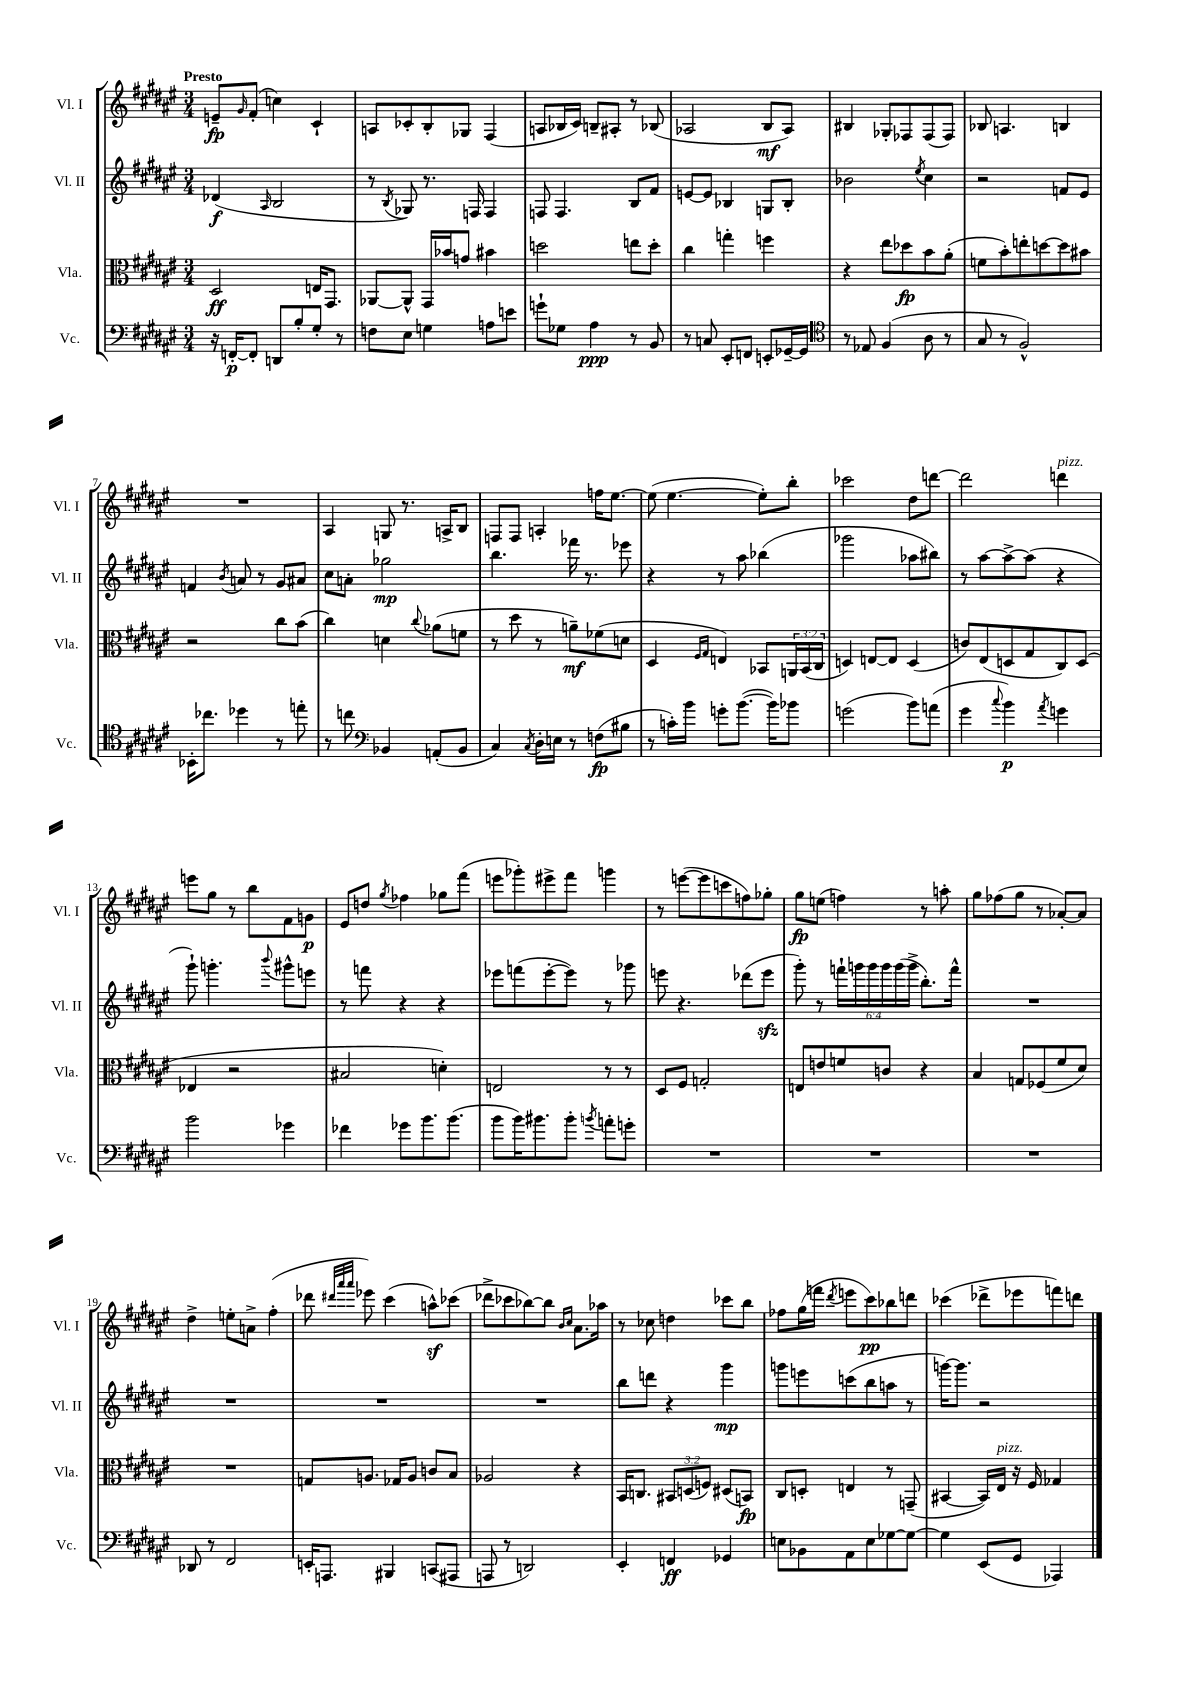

**kern	**kern	**kern	**kern
*staff4	*staff3	*staff2	*staff1
*clefF4	*clefC3	*clefG2	*clefG2
*k[f#c#g#d#a#e#]	*k[f#c#g#d#a#e#]	*k[f#c#g#d#a#e#]	*k[f#c#g#d#a#e#]
*M3/4	*M3/4	*M3/4	*M3/4
16r	2D#/	(4d-/	8e~/L
[16FF'/LK	.	.	.
.	.	.	16qqg#/
8FF'/]J	.	.	(8f#'/J
.	.	16qqA#/	.
8DD/L	.	2B/	4cc\)
8B'/	.	.	.
8G#'/J	16E/LK	.	4c#`/
.	8.GG#/J	.	.
8r	.	.	.
=	=	=	=
8F\L	[8AA-/L	8r	8A/L
.	.	8qB/	.
8E#\J	8AA-^^/]J	8G-/)	8c-'/
4G\	16GG#/LL	8.r	8B'/
.	16b-/J	.	.
.	8g/J	.	8G-/J
.	.	16F/	.
8A\L	4b#\	4F/	(4F#/
8e\J	.	.	.
=	=	=	=
8g`\L	2dd\	8F/	8A/L
8G-\J	.	4.F/	16B-/L
.	.	.	16c#/JJ)
4A#\	.	.	8B~/L
.	.	.	8A#'/J
8r	8ee\L	8B/L	8r
8BB/	8dd'\J	8f#/J	(8B-/
=	=	=	=
8r	4cc#\	[8e/L	2A-/
8C/	.	8e/]J	.
8EE#'/L	4gg'\	4B-/	.
8FF/J	.	.	.
8EE'/L	4ff\	8G/L	8B/L
[16GG-~/L	.	8B-'/J	8A-/J)
16GG-/]JJ	.	.	.
=	=	=	=
*clefC4	*	*	*
8r	4r	2b-\	4B#/
8E-/	.	.	.
(4F#/	8ee#\L	.	8G-'/L
.	8dd-\	.	8F-/
.	.	8qee#/	.
8A#\	8b\	4cc#\	(8F-/
8r	(8a#'\J	.	8F-/J)
=	=	=	=
8G#/	8f\L	2r	8B-/
8r	8b'\)	.	4.A/
2F#^^/)	8ee'\	.	.
.	[8dd\	.	.
.	8dd\]	8f/L	4B/
.	8b#\J	8e#/J	.
=	=	=	=
16BB-'\LK	2r	4f/	2.r
8.cc-\J	.	.	.
.	.	8qb/	.
4dd-\	.	8a/	.
.	.	8r	.
8r	8cc#\L	8g#/L	.
8ee'\	(8b\J	8a#/J	.
=	=	=	=
8r	4cc#\)	8cc#\L	4A#/
8cc\	.	8a'\J	.
*clefF4	*	*	*
4BB-/	4d\	2gg-\	8G/
.	.	.	8.r
.	8qqcc#/	.	.
(8AA'/L	(8a-\L	.	.
.	.	.	16A^/LK
8BB-/J	8f\J	.	8B/J
=	=	=	=
4C#/)	8r	4.bb\	8F/L
.	8dd#\	.	8F/J
8qC#/	.	.	.
16D#'\LL	8r	.	4A'/
16E\JJ	.	.	.
8r	8a~\L)	16fff-\	.
.	.	8.r	.
(8F\L	(8f-\	.	16ff\LK
.	.	.	[8.ee#\J
8B#\J	8d\J	8eee-\	.
=	=	=	=
8r	4D#/	4r	(8ee#\]
16c'\LL)	.	.	[4.ee#\
16b\JJ	.	.	.
.	16qqF#/LL	.	.
.	16qqG#/JJ	.	.
8g'\L	4E/)	8r	.
([8.b\J	.	8aa#\	.
.	8BB-/L	(4bb-\	8ee#'\]L)
16b\]LK)	.	.	.
8b-\J	24AA/L	.	8bb'\J
.	(24BB-/	.	.
.	24C#/JJ	.	.
=	=	=	=
(2g\	4D/)	2ggg-\	2ccc-\
.	[8E/L	.	.
.	8E/]J	.	.
8b\L)	(4D/	8aa-\L	8dd#\L
(8a\J	.	8bb#\J)	[8ddd\J
=	=	=	=
4g#\	8c/L)	8r	2ddd\]
.	(8E#/	[8aa#\L	.
8qqcc#/	.	.	.
4b\)	8D/	8aa#^\_	.
.	8G#/	(8aa#\]J	.
8qa#/	.	.	.
4g\	8C#/)	4r	4ddd\
.	(8D/J	.	.
=	=	=	=
2b\	4E-/	8ggg#`\)	8eee\L
.	.	4.ggg'\	8gg#\J
.	2r	.	8r
.	.	.	8bb\L
.	.	8qqbbb/	.
4g-\	.	8ggg#^^\L	8f#\
.	.	8eee\J	8g\J
=	=	=	=
4f-\	2B#/	8r	8e#/L
.	.	8fff\	8dd/J
.	.	.	8qgg#/
8g-\L	.	4r	4ff-\
8.b\	.	.	.
.	4d'\)	4r	8gg-\L
(8.b\J	.	.	.
.	.	.	(8fff#\J
=	=	=	=
8b\L	2E/	8eee-\L	8eee\L
16b\K)	.	(8fff\	8ggg-'\)
8.b#\	.	.	.
.	.	[8eee-'\	8eee#^\
8b#'\J	.	8eee-\]J)	8fff#\J
8qb/	.	.	.
8a'\L	8r	8r	4ggg\
8g'\J	8r	8ggg-\	.
=	=	=	=
2.r	8D#/L	8eee\	8r
.	8F#/J	4.r	([8eee\L
.	2G'/	.	8eee\]
.	.	.	8ccc\
.	.	(8ddd-\L	8ff\)
.	.	8eee\J	8gg-'\J
=	=	=	=
2.r	8E/L	8ggg#'\)	8gg#\L
.	8e/	8r	(8ee\J
.	8f/	24fff`\LL	4ff\)
.	.	24ggg\	.
.	.	24ggg\	.
.	8c/J	24ggg\	.
.	.	(24ggg\	.
.	.	24ggg^\JJ	.
.	4r	8.bb'\L)	8r
.	.	.	8aa'\
.	.	16fff^^\Jk	.
=	=	=	=
2.r	4B/	2.r	8gg#\L
.	.	.	(8ff-\
.	8G/L	.	8gg#\J
.	(8F-/	.	8r
.	8f#/	.	[8a-'/L)
.	8d#/J)	.	8a-/]J
=	=	=	=
8DD-/	2.r	2.r	4dd#^\
8r	.	.	.
2FF#/	.	.	8ee'\L
.	.	.	8a^\J
.	.	.	(4ff#'\
=	=	=	=
16EE'/LK	8G/L	2.r	8ddd-\
8.AAA/J	.	.	.
.	.	.	32qqddd#/LLL
.	.	.	32qqaaa#/
.	.	.	32qqaaa#/JJJ
.	8.A/J	.	8eee-\)
4BBB#/	.	.	(4ccc#\
.	16G-/LK	.	.
.	8A/J	.	.
(8CC/L	8c/L	.	8aa^^\L)
8AAA#/J	8B/J	.	(8ccc-\J
=	=	=	=
8AAA/	2A-/	2.r	8ddd-^\L
8r	.	.	8ccc-\
2DD/)	.	.	[8bb-\)
.	.	.	8bb-\]J
.	.	.	16qqb/LL
.	.	.	16qqcc#/JJ
.	4r	.	8.a#\L
.	.	.	16aa-\Jk
=	=	=	=
4EE#'/	16BB/LK	8bb\L	8r
.	8.C/J	.	.
.	.	8ddd\J	8cc-\
4FF/	12BB#/L	4r	4dd\
.	(12D/	.	.
.	12F/J)	.	.
4GG-/	(8D#/L	4ggg#\	8ccc-\L
.	8BB/J)	.	8bb\J
=	=	=	=
8E\L	8C#/L	8ggg\L	8ff-\L
8BB-\	8D'/J	8eee\	(16gg#\L
.	.	.	16fff\JJ
.	.	.	8qddd#/
8AA#\	4E/	(8ccc\	8eee\L
8E\	.	8bb\	8ccc#\)
[8G-\	8r	8aa\J	8bb-\
8G-\_J	(8GG~/	8r	8ddd\J
=	=	=	=
4G-\]	[4BB#/	[16ggg\LK)	(4ccc-\
.	.	8.ggg\]J	.
(8EE#/L	16BB#/]LL)	2r	8ddd-^\L
.	16E#/JJ	.	.
8GG#/J	16r	.	8eee-\
.	16F#/	.	.
4AAA-/)	4G-/	.	8fff\)
.	.	.	8ddd\J
==	==	==	==
*-	*-	*-	*-
